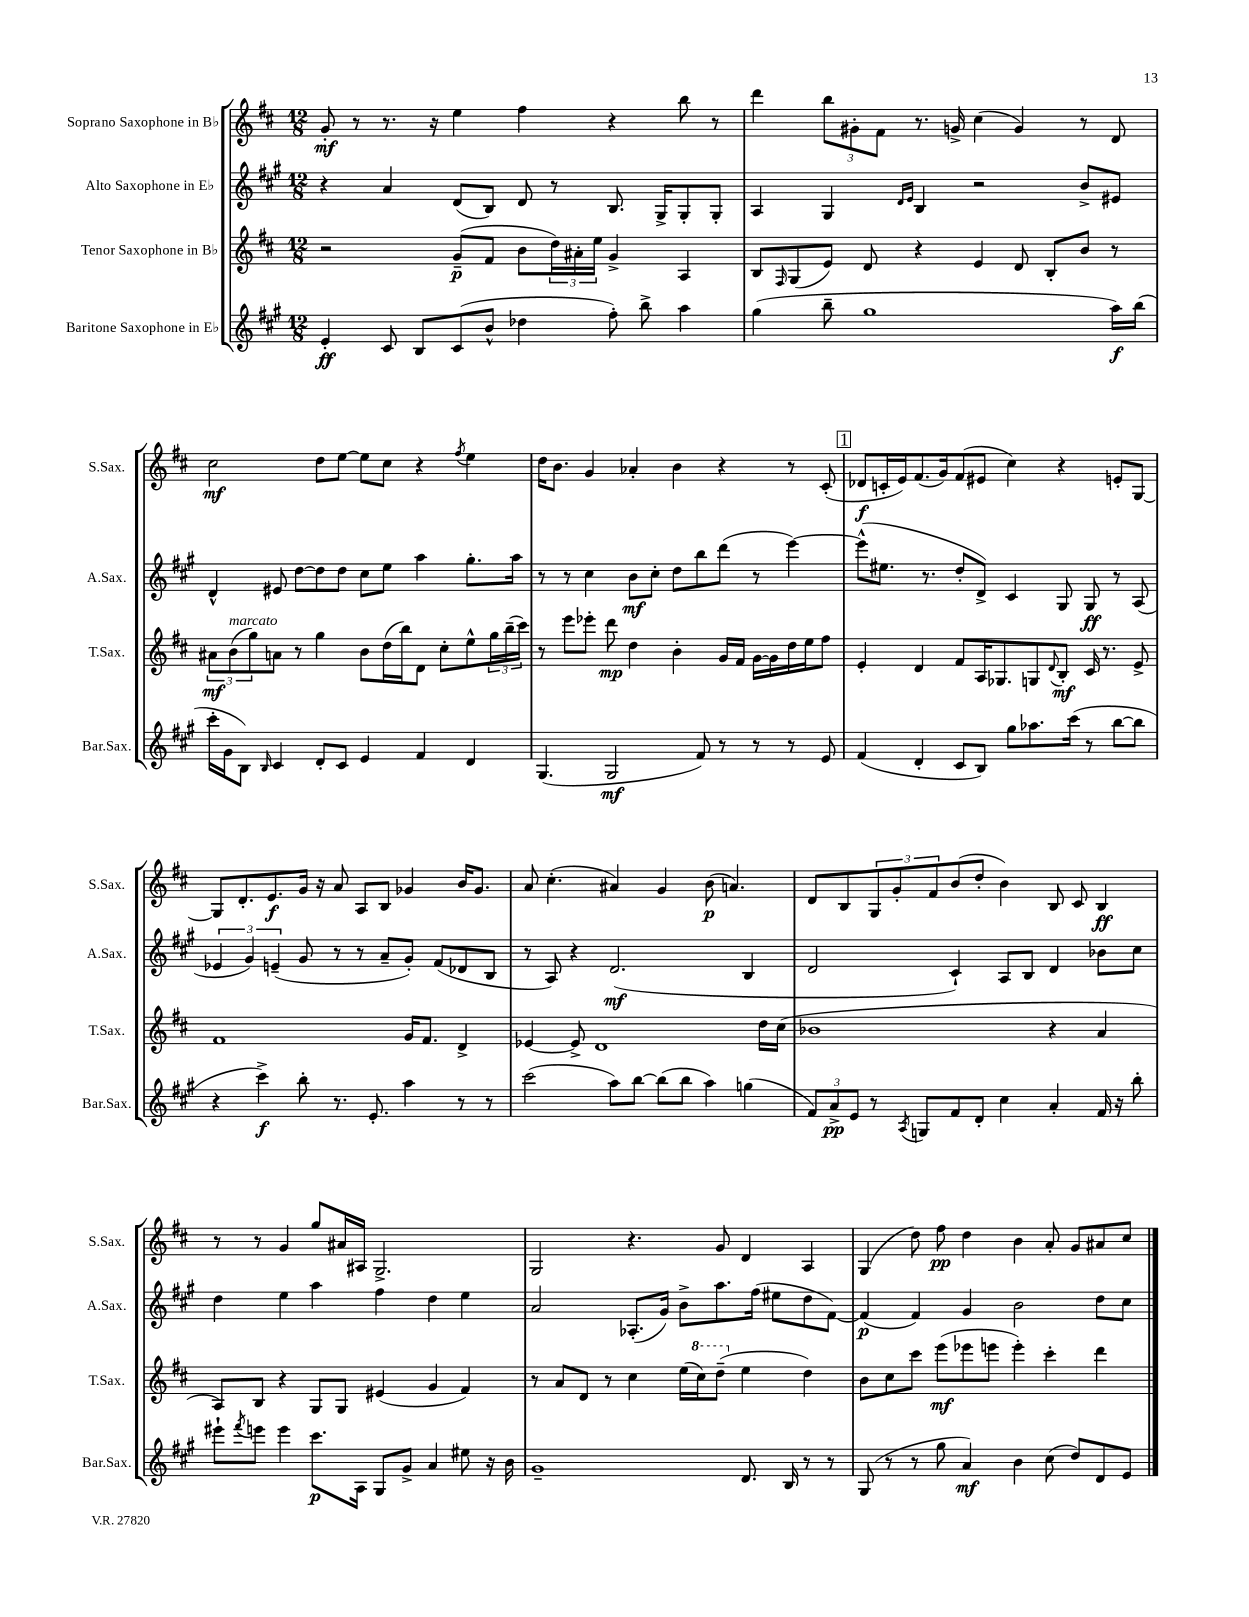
<<
\new StaffGroup <<
\new Staff = "s0" \with { instrumentName = "Soprano Saxophone in Bb" shortInstrumentName = "S.Sax." } {
    \clef treble \key d \major \numericTimeSignature \time 12/8
    g'8-.\mf r8 r8. r16 e''4 fis''4 r4 b''8 r8 |
    d'''4 \tuplet 3/2 { b''8 gis'8-. fis'8 } r8. g'16-> cis''4( g'4) r8 d'8 |
    cis''2\mf d''8 e''8~ e''8 cis''8 r4 \acciaccatura { fis''8 } e''4 |
    d''16 b'8. g'4 aes'4-. b'4 r4 r8 cis'8-.( |
    \mark \markup { \box "1" } des'8\f c'16-. e'16) fis'8.( g'16) fis'8( eis'8 cis''4) r4 e'8-. g8~ |
    g8 d'8.-. e'8.\f g'16 r16 a'8 a8 b8 ges'4 b'16 ges'8. |
    a'8 cis''4.-.( ais'4) g'4 b'8\p( a'4.) |
    d'8 b8 \tuplet 3/2 { g8 g'8-. fis'8 } b'8( d''8-. b'4) b8 cis'8 b4\ff |
    r8 r8 g'4 g''8 ais'16 ais16 g2.-> |
    g2 r4. g'8 d'4 a4 |
    g4( d''8) fis''8\pp d''4 b'4 a'8-. g'8 ais'8 cis''8 \bar "|." |
}
\new Staff = "s1" \with { instrumentName = "Alto Saxophone in Eb" shortInstrumentName = "A.Sax." } {
    \clef treble \key a \major \numericTimeSignature \time 12/8
    r4 a'4 d'8( b8) d'8 r8 b8. gis16-> gis8-. gis8-. |
    a4 gis4 \grace { d'16 e'16 } b4 r2 b'8-> eis'8 |
    d'4-^ eis'8 d''8~ d''8 d''8 cis''8 e''8 a''4 gis''8.-. a''16 |
    r8 r8 cis''4 b'8\mf cis''8-. d''8 b''8 d'''8( r8 e'''4~) |
    \mark \markup { \box "1" } e'''8-^( eis''8. r8. d''8-. d'8->) cis'4 gis8 gis8\ff r8 a8( |
    \tuplet 3/2 { ees'4 gis'4) e'4--( } gis'8 r8 r8 a'8-- gis'8-.) fis'8( des'8 b8 |
    r8 a8) r4 d'2.\mf( b4 |
    d'2 cis'4-!) a8 b8 d'4 bes'8 cis''8 |
    d''4 e''4 a''4 fis''4 d''4 e''4 |
    a'2 aes8.-.( gis'16) b'8-> a''8. fis''16( eis''8 d''8 fis'8~) |
    fis'4\p( fis'4) gis'4 b'2 d''8 cis''8 \bar "|." |
}
\new Staff = "s2" \with { instrumentName = "Tenor Saxophone in Bb" shortInstrumentName = "T.Sax." } {
    \clef treble \key d \major \numericTimeSignature \time 12/8
    r2 g'8--\p( fis'8 b'8 \tuplet 3/2 { d''16) ais'16-. e''16 } g'4-> a4 |
    b8 \grace { fis16 } g8( e'8) d'8 r4 e'4 d'8 b8-. b'8 r8 |
    \tuplet 3/2 { ais'8\mf b'8^\markup { \italic "marcato" }( g''8) } a'8 r8 g''4 b'8 d''16( b''16) d'8 cis''8-. e''8-^ \tuplet 3/2 { g''16 b''16--( cis'''16) } |
    r8 e'''8 ees'''8-. d'''8\mp d''4 b'4-. g'16 fis'16 g'16~ g'16 d''16 e''16 fis''8 |
    \mark \markup { \box "1" } e'4-. d'4 fis'8 a16 ges8. g8 \appoggiatura { d'8 } b8-.\mf cis'16 r8. e'8-> |
    fis'1 g'16 fis'8. d'4-> |
    ees'4~ ees'8-> d'1 d''16 cis''16( |
    bes'1 r4 a'4 |
    a8) b8 r4 g8 g8 eis'4( g'4 fis'4) |
    r8 a'8 d'8 r8 cis''4 e''16( \ottava #1 cis'''16) d'''8--( \ottava #0 e''4 d''4) |
    b'8 cis''8 cis'''8 e'''8\mf( ees'''8 e'''8 e'''4-.) cis'''4-. d'''4 \bar "|." |
}
\new Staff = "s3" \with { instrumentName = "Baritone Saxophone in Eb" shortInstrumentName = "Bar.Sax." } {
    \clef treble \key a \major \numericTimeSignature \time 12/8
    e'4-.\ff cis'8 b8 cis'8( b'8-^ des''4 fis''8-.) b''8-> a''4 |
    gis''4( b''8-- gis''1 a''16\f) b''16( |
    cis'''16-. gis'16 b8) \grace { b16 } cis'4 d'8-. cis'8 e'4 fis'4 d'4 |
    gis4.( gis2\mf fis'8) r8 r8 r8 e'8 |
    \mark \markup { \box "1" } fis'4( d'4-. cis'8 b8) gis''8 aes''8. cis'''16( r8 b''8~ b''8 |
    r4 cis'''4->\f) b''8-. r8. e'8.-. a''4 r8 r8 |
    cis'''2( a''8) b''8~ b''8( b''8 a''4) g''4( |
    \tuplet 3/2 { fis'8) a'8->\pp e'8 } r8 \acciaccatura { a8 } g8 fis'8 d'8-. cis''4 a'4-. fis'16 r16 b''8-. |
    eis'''8-! \acciaccatura { fis'''8 } e'''8 e'''4 cis'''8.\p a16 gis8 gis'8-> a'4 eis''8 r16 b'16 |
    gis'1-- d'8. b16 r8 r8 |
    gis8( r8 r8 gis''8 a'4\mf) b'4 cis''8( d''8) d'8 e'8 \bar "|." |
}
>>
>>
\layout { \context { \Score \remove "Bar_number_engraver" } }
